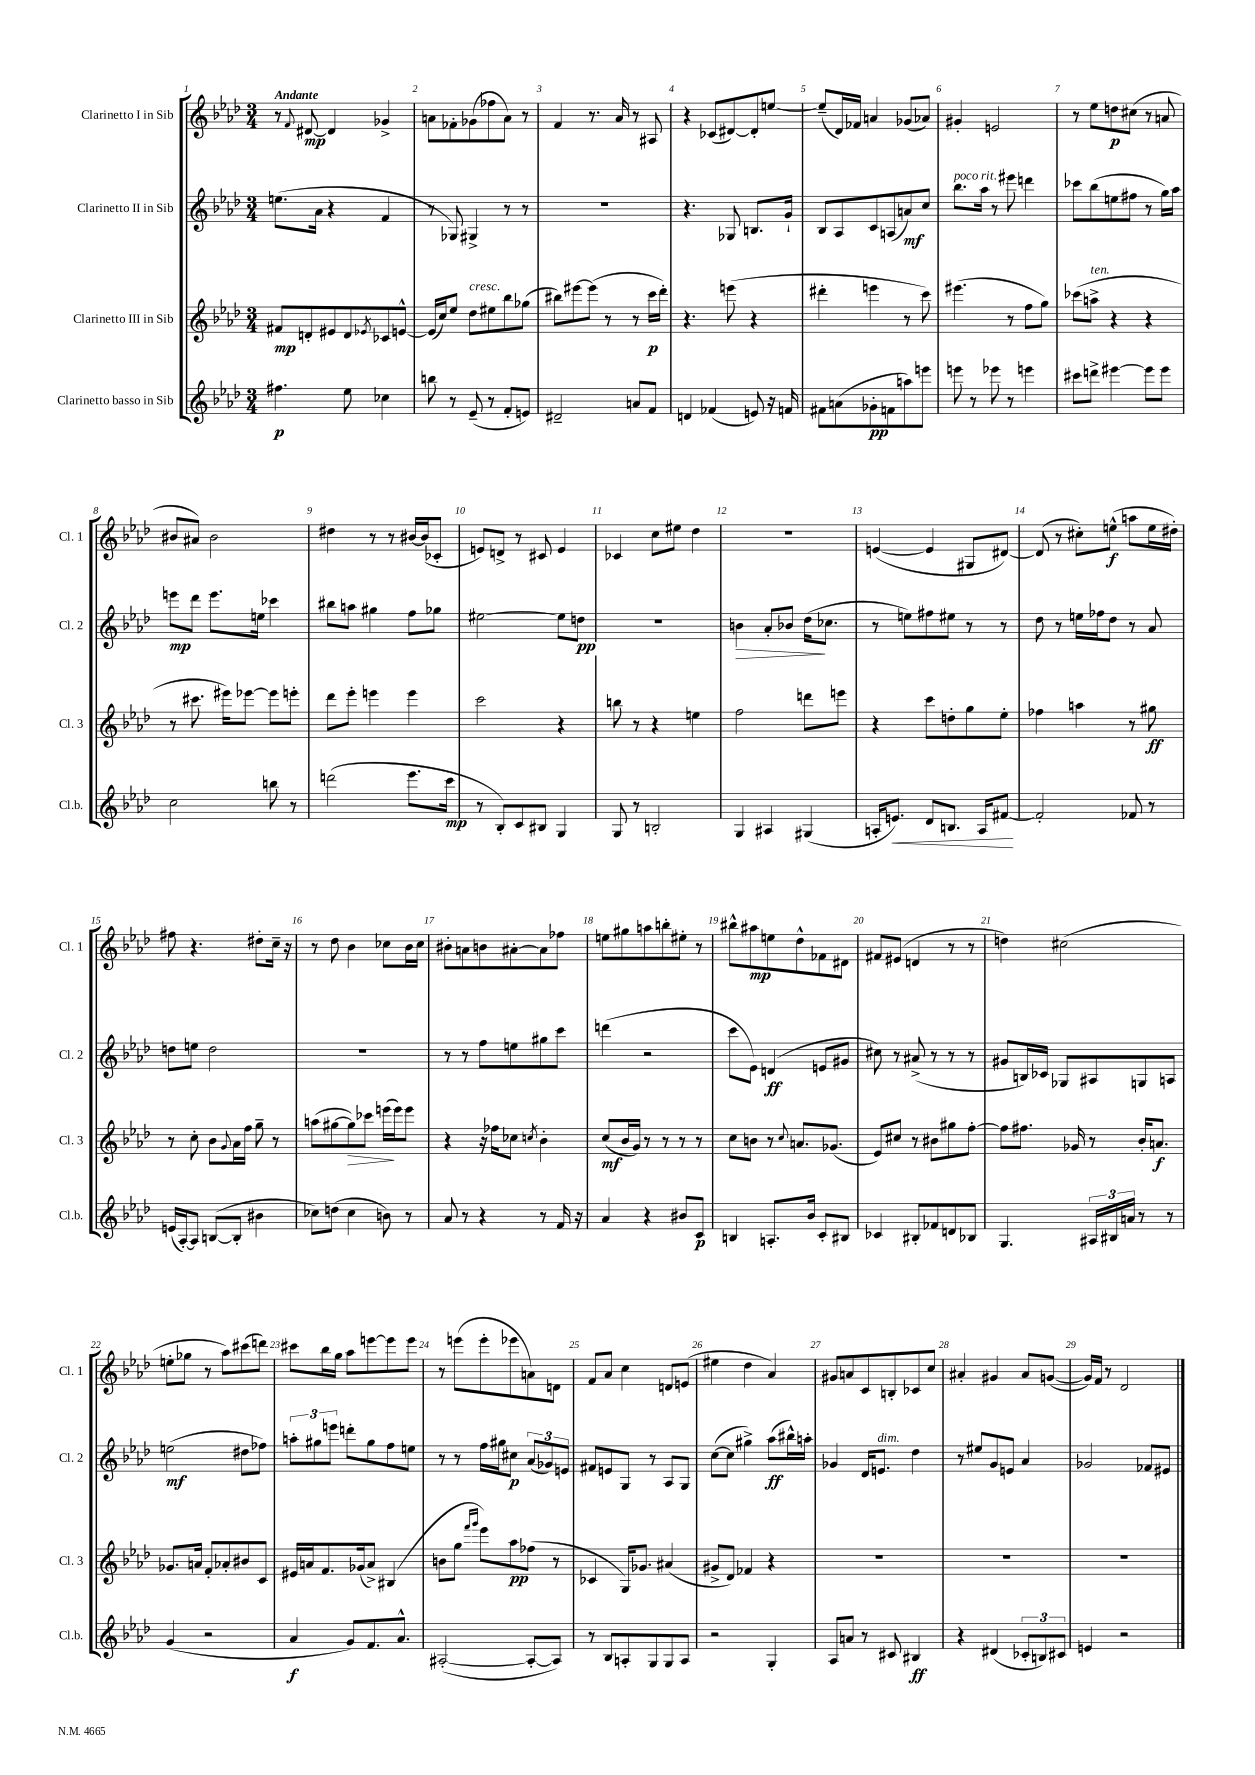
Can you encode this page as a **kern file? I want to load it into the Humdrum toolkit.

**kern	**kern	**kern	**kern
*staff4	*staff3	*staff2	*staff1
*clefG2	*clefG2	*clefG2	*clefG2
*k[b-e-a-d-]	*k[b-e-a-d-]	*k[b-e-a-d-]	*k[b-e-a-d-]
*M3/4	*M3/4	*M3/4	*M3/4
4.ff#\	8f#/L	(8.ee\L	8r
.	.	.	8qqf/
.	8d'/	.	[8d#/
.	.	16a-\Jk	.
.	8e#/	4r	4d#/]
8ee-\	8d/	.	.
.	8qe-/	.	.
4cc-\	8c-/	4f/	4g-^/
.	[8e^^/J	.	.
=	=	=	=
8bb\	(16e/]LL	8r	8a\L
.	16cc/J)	.	.
8r	8ee-/J	8G-/)	8f-'\
(8e-~/	8dd-\L	4G#^/	(8g-\
8r	8ee#\	.	8ff-\
8f'/L	8bb-\	8r	8a\J)
8e/J)	(8gg-\J	8r	8r
=	=	=	=
2d#~/	8bb#\L)	2.r	4f/
.	[8eee#\	.	.
.	(8eee#\]J	.	8.r
.	8r	.	.
.	.	.	16a-/
8a/L	8r	.	8r
8f/J	16ccc\LL	.	8A#/
.	16ddd-'\JJ)	.	.
=	=	=	=
4d/	4.r	4.r	4r
(4f-/	.	.	(8c-/L
.	(8eee\	8G-/	[8d#/)
8e/)	4r	8.B/L	8d#'/]
16r	.	.	[8ee/J
16f/	.	16g`/Jk	.
=	=	=	=
8f#\L	4ddd#'\	8B-/L	(8ee~/]L
(8a\	.	8A-/	16d-/L)
.	.	.	16f-/JJ
8g-'\	4eee\	8c/	4a/
8f\	.	(8A/	.
8aa\)	8r	8a/)	(8g-/L
8eee\J	8ccc\)	8cc/J	8a-/J)
=	=	=	=
8eee\	(4.eee#\	8.bb-\L	4g#'/
8r	.	.	.
.	.	16aa-\Jk	.
8eee-\	.	8r	2e/
8r	8r	8eee#\	.
4eee\	8ff\L	4ddd\	.
.	8gg\J)	.	.
=	=	=	=
8ccc#\L	(8ccc-\L	8ccc-\L	8r
8ddd^\J	8aa^\J	(8bb-\	8ee-\L
[4eee#\	4r	8ee\	8dd\
.	.	8ff#\J	(8cc#\J
8eee#\]L	4r	8r	8r
8eee#\J	.	16gg\LL)	8a/
.	.	16aa-\JJ	.
=	=	=	=
2cc\	8r	8eee\L	8b#/L
.	8.ccc#\	8ddd-\J	8a#/J)
.	.	8.eee\L	2b#\
.	16eee#\LK)	.	.
.	[8eee-\J	.	.
.	.	16ee\Jk	.
8bb\	8eee-\]L	4ccc-\	.
8r	8eee'\J	.	.
=	=	=	=
(2ddd\	8ddd-\L	8bb#\L	4dd#\
.	8eee-'\J	8aa\J	.
.	4eee\	4gg#\	8r
.	.	.	8r
8.eee-\L	4eee\	8ff\L	[16b#/LL
.	.	.	(16b#/]J
.	.	8gg-\J	8c-'/J
16ccc\Jk	.	.	.
=	=	=	=
8r	2ccc\	[2ee#\	8e/L)
8B-'/L)	.	.	8d^/J
8c/	.	.	8r
8B#/J	.	.	8c#/
4G/	4r	8ee#\]L	4e/
.	.	8dd\J	.
=	=	=	=
8G/	8bb\	2.r	4c-/
8r	8r	.	.
2B'/	4r	.	8cc\L
.	.	.	8ee#\J
.	4ee\	.	4dd-\
=	=	=	=
4G/	2ff\	4b\	2.r
4A#/	.	8a-'/L	.
.	.	8b-/J	.
(4G#/	8ddd\L	(16dd-\LK	.
.	.	8.cc-\J	.
.	8eee\J	.	.
=	=	=	=
16A'/LK	4r	8r	([4e/
8.e/J)	.	.	.
.	.	8ee\L)	.
8d-/L	8ccc\L	8ff#\	4e/]
8.B/J	8dd'\	8ee#\J	.
.	8gg\	8r	8G#/L
16A/LK	.	.	.
[8f#/J	8ee-'\J	8r	[8d#/J)
=	=	=	=
2f#'/]	4ff-\	8dd-\	(8d#/]
.	.	8r	8r
.	4aa\	16ee\LL	8cc#'\L)
.	.	16ff-\J	.
.	.	8dd-\J	(8ee^^\J
8f-/	8r	8r	8aa\L
8r	8gg#\	8a-/	16ee\L
.	.	.	16dd#'\JJ)
=	=	=	=
(16e/LL	8r	8dd\L	8ff#\
[16A-'/J)	.	.	.
8A-/]J	8cc'\	8ee\J	4.r
([8B/L	8b-\L	2dd\	.
.	8qqg/	.	.
8B'/]J	16a-\L	.	.
.	16ff\JJ	.	.
4b#\	8gg~\	.	8dd#'\L
.	8r	.	16cc~\Jk
.	.	.	16r
=	=	=	=
8cc-\L)	(8aa\L	2.r	8r
(8dd\J	[8gg#\	.	8dd-\
4cc-\	8gg#\])	.	4b-\
.	8ccc-\J	.	.
8b\)	(16eee\LL	.	8cc-\L
.	16eee\J)	.	.
8r	8eee\J	.	16b-\L
.	.	.	16cc-\JJ
=	=	=	=
8a-/	4r	8r	8b#'\L
8r	.	8r	8a\
4r	16r	8ff\L	8b\
.	16ff-\LK	.	.
.	8cc-\J	8ee\	[8a#'\
.	8qcc/	.	.
8r	4b-'\	8gg#\	8a#\]
16f/	.	8ccc\J	8ff-\J
16r	.	.	.
=	=	=	=
4a-/	(8cc/L	(4ddd\	8ee\L
.	16b-/L	.	8gg#\
.	16g/JJ)	.	.
4r	8r	2r	8aa\
.	8r	.	8bb'\
8b#/L	8r	.	8ee#'\J
8c/J	8r	.	8r
=	=	=	=
4B/	8cc\L	8ccc\L	8bb#^^\L
.	8b\J	8e-\J)	8aa#\
8.A'/L	8r	(4d/	8ee\
.	8qqcc/	.	.
.	8.a/L	.	8dd-^^\
16b-/Jk	.	.	.
8c'/L	.	8e/L	8f-\
.	(8.g-/J	.	.
8B#/J	.	8g#/J	8d#\J
=	=	=	=
4c-/	8e-/L)	8cc#\)	8f#/L
.	8cc#/J	8r	(8e#/J
8B#'/L	8r	(8a#^/	4d/
8f-/	8b#\L	8r	.
8d/	8gg#\	8r	8r
8B-/J	[8ff'\J	8r	8r
=	=	=	=
4.G/	8ff\]L	8g#/L	4dd\)
.	8.ff#\J	16B/L)	.
.	.	16c-/JJ	.
.	.	8G-/L	(2cc#\
.	16g-/	.	.
24A#/LL	8r	8A#/	.
24B#/	.	.	.
24a/JJ	.	.	.
8r	16b-'/LK	8G/	.
.	8.a/J	.	.
8r	.	8A/J	.
=	=	=	=
(4g/	8.g-/L	(2ee\	8ee'\L
.	.	.	8gg-\J
.	16a/Jk	.	.
2r	8f'/L	.	8r
.	8a-'/	.	8aa-\L)
.	8b#/	8dd#\L	(8ccc#\
.	8c/J	8ff-\J)	8ddd\J)
=	=	=	=
4a-/	16e#/LL	12aa'\L	8ccc#\L
.	16a/J	.	.
.	.	12gg#\	.
.	8.f/	.	16bb-\L
.	.	12eee\J	.
.	.	.	16gg\JJ
8g/L)	.	8ddd'\L	8aa-\L
.	(16g-/k	.	.
8.f/	8a^/J)	8gg#\	[8eee\
.	(4B#/	8ff\	8eee\]
8.a-^^/J	.	.	.
.	.	8ee\J	8eee\J
=	=	=	=
([2A#'/	8b\L	8r	8r
.	8gg\J	8r	(8eee\L
.	16qqfff/LL	.	.
.	16qqggg/JJ	.	.
.	8eee-\L)	16ff\LL	8eee'\
.	.	16gg#\J	.
.	8aa-\	8cc#\J	8eee-\
8A#'/_L	(8ff-\J	(12a-/L	8a\)
.	.	12g-/)	.
8A#/]J)	8r	.	8d\J
.	.	12e/J	.
=	=	=	=
8r	4c-/	8f#/L	8f/L
8B-/L	.	8e/	8a-/J
8A'/	16G/LK)	8G/J	4cc\
.	8.g-/J	.	.
8G/	.	8r	.
8G/	(4a#/	8A-/L	8d/L
8A/J	.	8G/J	(8e/J
=	=	=	=
2r	8g#^/L	([8cc\L	4ee#\
.	8d-/J)	8cc\]J	.
.	4f-/	4gg#^\)	4dd-\
4G'/	4r	(8aa-\L	4a-/)
.	.	16bb#^^\L)	.
.	.	16aa'\JJ	.
=	=	=	=
8A-/L	2.r	4g-/	8g#/L
8a/J	.	.	8a/
8r	.	16d-/LK	8c/
.	.	8.e/J	.
8c#/	.	.	8B'/
4B#/	.	4dd-\	8c-/
.	.	.	8cc/J
=	=	=	=
4r	2.r	8r	4a#'/
.	.	8ee#/L	.
(4d#/	.	8g/	4g#/
.	.	8e/J	.
12c-'/L	.	4a-/	8a#/L
12B/)	.	.	.
.	.	.	([8g/J
12c#/J	.	.	.
=	=	=	=
4e/	2.r	2g-/	16g/]LL)
.	.	.	16f/JJ
.	.	.	8r
2r	.	.	2d-/
.	.	8f-/L	.
.	.	8e#/J	.
==	==	==	==
*-	*-	*-	*-
